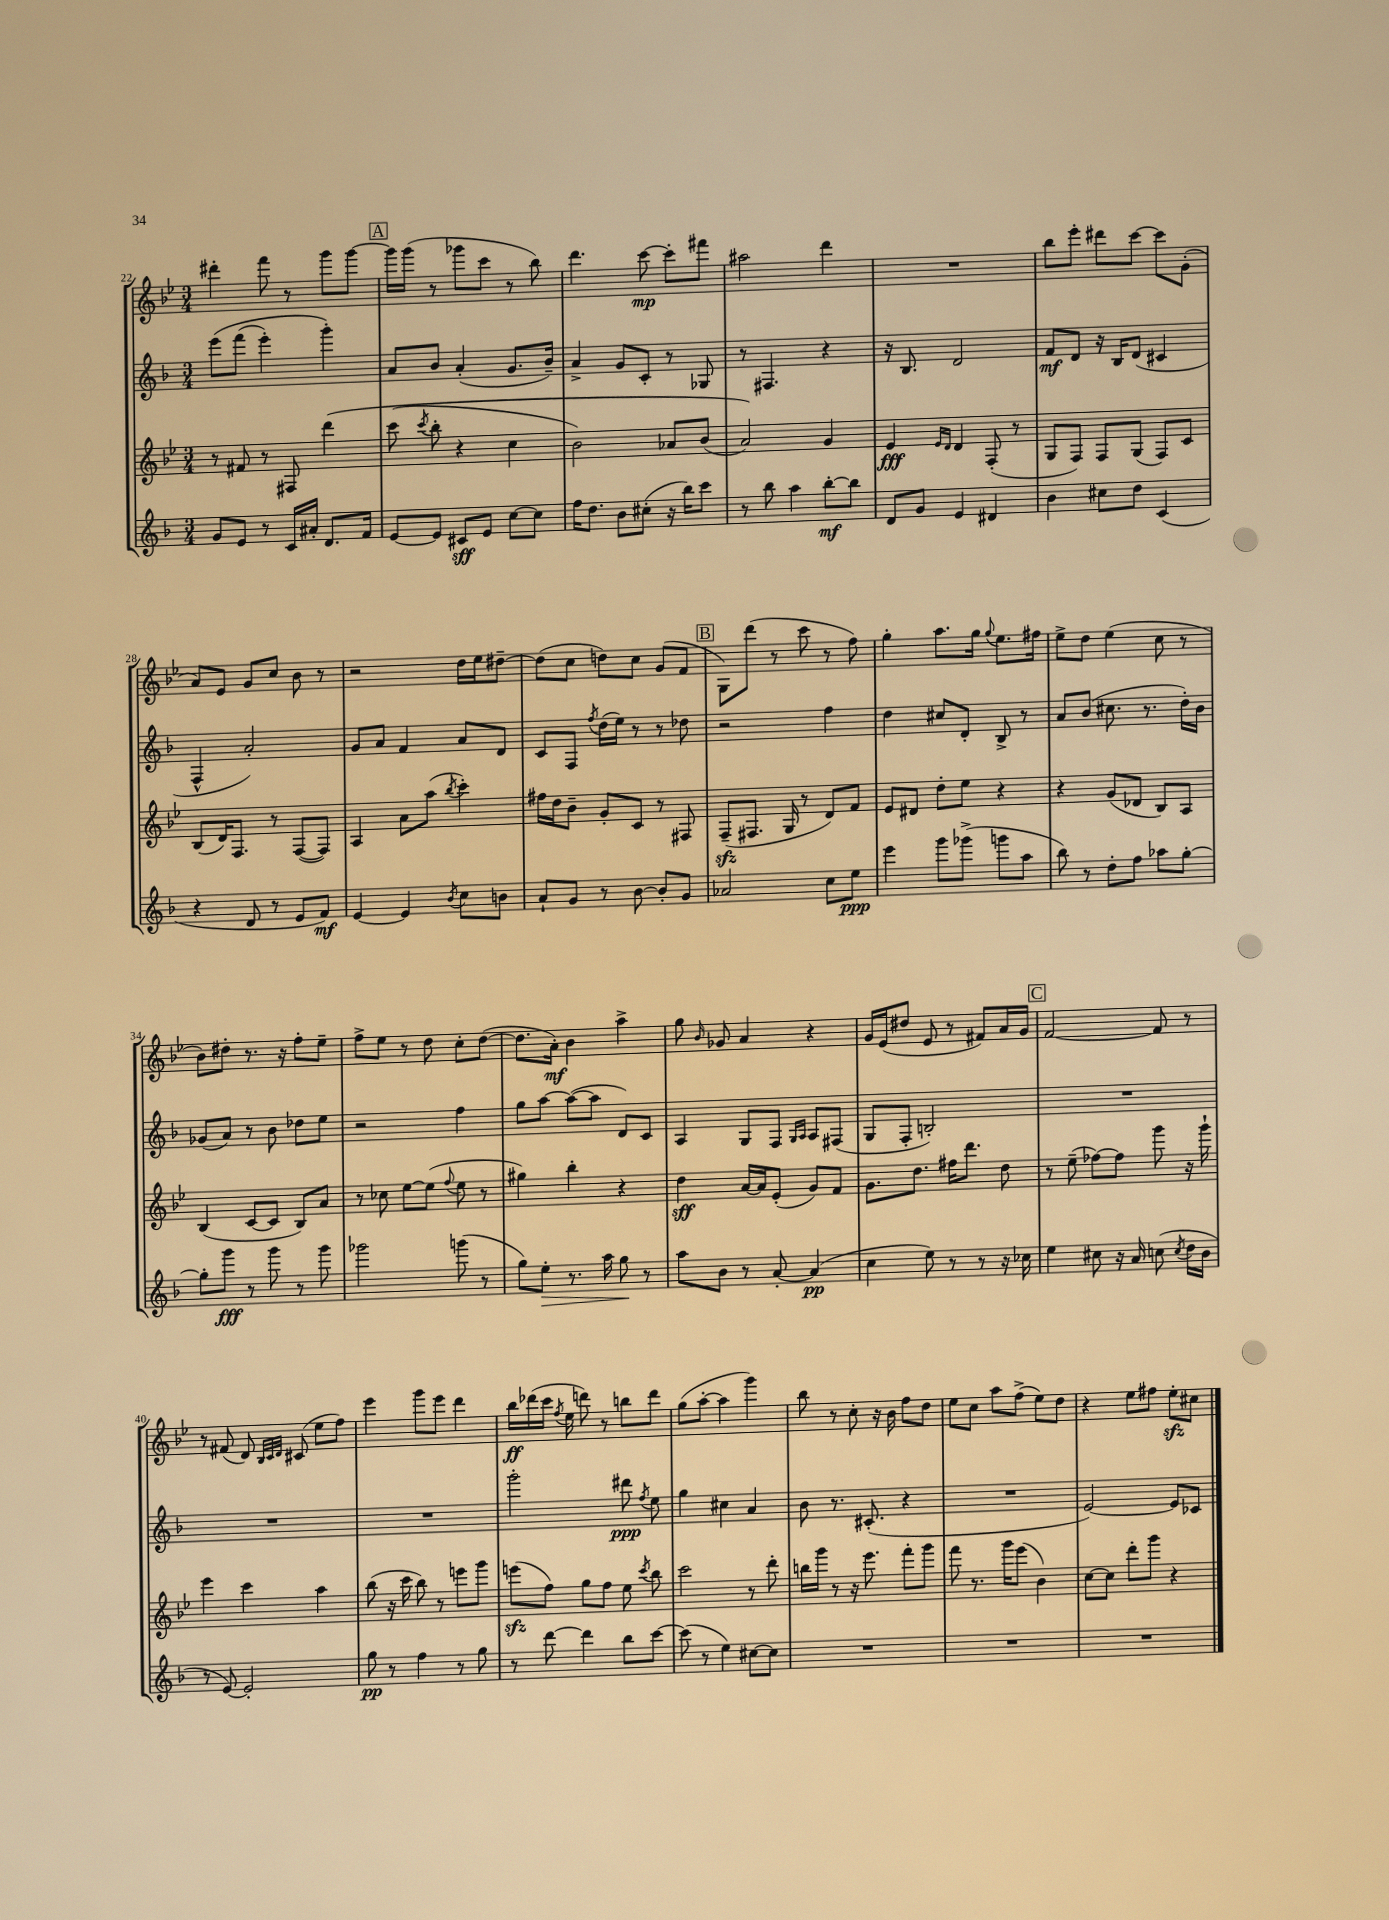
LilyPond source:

<<
\new StaffGroup <<
\new Staff = "s0" {
    \clef treble \key bes \major \numericTimeSignature \time 3/4
    \autoBeamOff dis'''4-. f'''8 r8 g'''8[ g'''8]~ |
    \mark \markup { \box "A" } g'''16[ g'''16]( r8 ges'''8[ c'''8] r8 bes''8) |
    d'''4. c'''8~\mp c'''8[-. fis'''8] |
    ais''2 d'''4 |
    R2. |
    bes''8[ ees'''8]-. dis'''8[ c'''8]~ c'''8[ g'8]-.( |
    a'8[) ees'8] g'8[ c''8] bes'8 r8 |
    r2 d''16[ ees''16 dis''8]~-- |
    dis''8[( c''8] d''8[) c''8] g'8[( f'8] |
    \mark \markup { \box "B" } g8[) d'''8]( r8 c'''8 r8 f''8) |
    g''4-. a''8.[ g''16] \appoggiatura { g''8 } ees''8.[ fis''16] |
    ees''8[-> d''8] ees''4( c''8 r8 |
    bes'8[) dis''8]-. r8. r16 f''8[-. ees''8]-- |
    f''8[-> ees''8] r8 d''8 c''8[-. d''8]~( |
    d''8.[ a'16]-.\mf) bes'4 a''4-> |
    g''8 \grace { bes'16 } ges'8 a'4 r4 |
    g'16[ ees'16( dis''8] ees'8 r8 fis'8[) a'16 g'16] |
    \mark \markup { \box "C" } f'2~ f'8 r8 |
    r8 fis'8( d'8) \grace { bes32[ c'32 d'32] } cis'8( ees''8[ f''8]) |
    ees'''4 g'''8[ ees'''8] d'''4 |
    bes''16[\ff des'''16( c'''16] \acciaccatura { f''8 } ees''16 d'''8) r8 b''8[ d'''8] |
    g''8[( a''8]~-. a''4 g'''4) |
    bes''8 r8 c''8-. r16 bes'16 f''8[ d''8] |
    ees''8[ c''8] a''8[ f''8]->( ees''8[) d''8] |
    r4 ees''8[ fis''8] ees''8[-.\sfz cis''8] \bar "|." |
}
\new Staff = "s1" {
    \clef treble \key f \major \numericTimeSignature \time 3/4
    \autoBeamOff e'''8[\( f'''8]( e'''4-.) g'''4-.\) |
    \mark \markup { \box "A" } a'8[ bes'8] a'4-.( g'8.[ bes'16]--) |
    a'4-> g'8[ c'8]-. r8 ges8 |
    r8 fis4. r4 |
    r16 bes8. d'2 |
    f'8[\mf d'8] r16 bes16[ d'8]( cis'4 |
    f4-^ a'2-.) |
    g'8[ a'8] f'4 a'8[ d'8] |
    c'8[ f8] \acciaccatura { f''8 } d''16[( e''16]) r8 r8 des''8 |
    \mark \markup { \box "B" } r2 f''4 |
    d''4 cis''8[ d'8]-. bes8-> r8 |
    a'8[ bes'8]( cis''8. r8. d''16[-.) bes'16] |
    ges'8[( a'8]) r8 bes'8 des''8[ e''8] |
    r2 f''4 |
    g''8[ a''8]~ a''8[~( a''8] d'8[) c'8] |
    a4 g8[ f8] \grace { g16[ a16] } a8[ fis8]( |
    g8[ f8]-. b2-.) |
    \mark \markup { \box "C" } R2. |
    R2. |
    R2. |
    g'''2-. dis'''8\ppp \acciaccatura { f''8 } e''8 |
    g''4 cis''4 a'4 |
    bes'8 r8. cis'8.-.( r4 |
    R2. |
    e'2~) e'8[ ces'8] \bar "|." |
}
\new Staff = "s2" {
    \clef treble \key bes \major \numericTimeSignature \time 3/4
    \autoBeamOff r8 fis'8 r8 fis8 d'''4\( |
    \mark \markup { \box "A" } c'''8( \acciaccatura { c'''8 } bes''8-. r4 c''4 |
    bes'2) aes'8[ bes'8]( |
    a'2)\) g'4 |
    ees'4\fff \grace { ees'16[ d'16] } d'4 f8-.( r8 |
    g8[ f8]) f8[ g8]( f8[) c'8] |
    bes8[( d'16) f8.] r8 f8[~( f8]) |
    a4 a'8[ a''8]( \acciaccatura { bes''8 } c'''4-.) |
    fis''16[ d''16 bes'8]-- g'8[-. c'8] r8 fis8 |
    \mark \markup { \box "B" } f8[--\sfz( fis8.] g16 r8 d'8[) f'8] |
    ees'8[ dis'8] d''8[-. ees''8] r4 |
    r4 g'8[( des'8] bes8[) a8] |
    bes4( c'8[~ c'8] bes8[) a'8] |
    r8 ces''8 ees''8[~ ees''8]( \appoggiatura { f''8 } ees''8 r8 |
    gis''4) bes''4-. r4 |
    d''4\sff a'16[~ a'16 ees'8]-.( g'8[) f'8] |
    g'8.[ d''8.] fis''16[ d'''8.] d''8 |
    \mark \markup { \box "C" } r8 ees''8--( fes''8[~) fes''8] g'''8 r16 g'''16-! |
    ees'''4 c'''4 a''4 |
    bes''8( r16 c'''16 bes''8) r8 e'''8[ g'''8] |
    e'''8[\sfz( f''8]) g''8[ f''8] ees''8 \acciaccatura { c'''8 } bes''8 |
    c'''2 r8 d'''8-. |
    b''16[ g'''16] r8 r16 ees'''8. f'''8[-. g'''8] |
    f'''8 r8. g'''16[ ees'''8]( bes'4) |
    c''8[~ c''8] d'''8[-. g'''8] r4 \bar "|." |
}
\new Staff = "s3" {
    \clef treble \key f \major \numericTimeSignature \time 3/4
    \autoBeamOff g'8[ e'8] r8 c'16[ ais'16]-. d'8.[ f'16] |
    \mark \markup { \box "A" } e'8[~ e'8] cis'8[\sff e'8] c''8[~ c''8] |
    f''16[ d''8.] bes'8[ cis''8]-.( r16 bes''16[) c'''8] |
    r8 bes''8 a''4 bes''8[~-.\mf bes''8] |
    d'8[ g'8] e'4 dis'4 |
    bes'4 cis''8[ d''8] c'4( |
    r4 d'8 r8 e'8[ f'8]\mf) |
    e'4~ e'4 \acciaccatura { bes'8 } c''8[ b'8] |
    a'8[-! g'8] r8 bes'8~ bes'8[-. g'8] |
    \mark \markup { \box "B" } aes'2 c''8[ e''8]\ppp |
    e'''4 g'''8[ ges'''8]->( g'''8[ a''8] |
    bes''8) r8 d''8[-. f''8] aes''8[ g''8]~-. |
    g''8[-. g'''8]\fff r8 g'''8 r8 g'''8 |
    ges'''2 g'''8( r8 |
    g''8[) e''8]-.\> r8. a''16 g''8\! r8 |
    a''8[ bes'8] r8 a'8~-. a'4\pp( |
    c''4 e''8) r8 r8 r16 ces''16 |
    \mark \markup { \box "C" } e''4 cis''8 r16 a'16 c''8( \acciaccatura { c''8 } d''16[ bes'16] |
    r8 e'8~) e'2-. |
    g''8\pp r8 f''4 r8 g''8 |
    r8 d'''8~ d'''4 bes''8[ c'''8]~ |
    c'''8( r8 e''4) cis''8[~ cis''8] |
    R2. |
    R2. |
    R2. \bar "|." |
}
>>
>>
\layout { \context { \Score currentBarNumber = #22 } }
